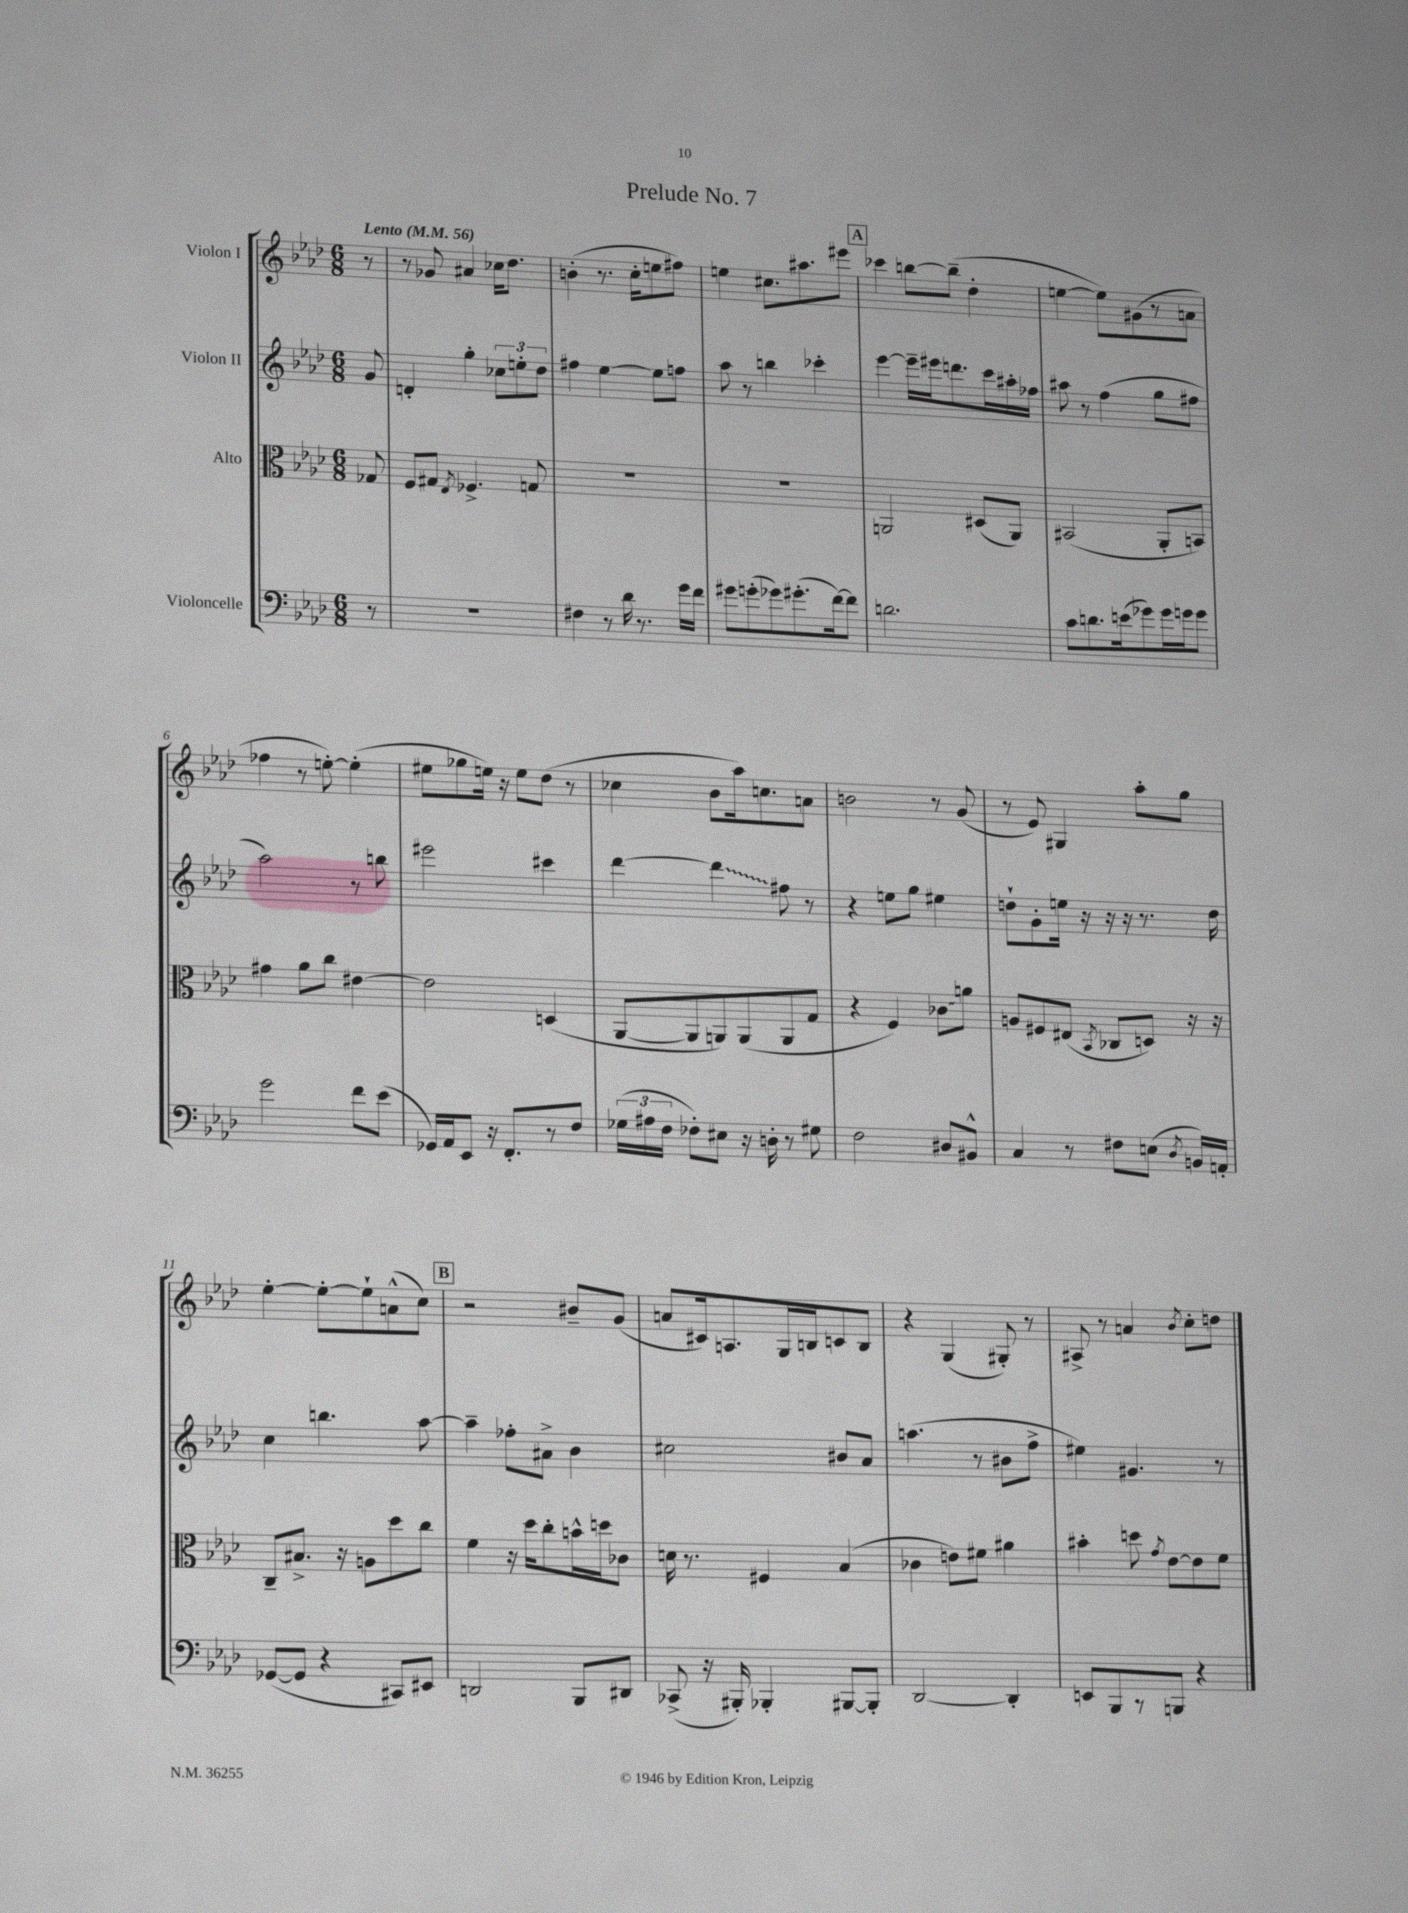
\header { title = "Prelude No. 7" }
<<
\new StaffGroup <<
\new Staff = "s0" \with { instrumentName = "Violon I" } {
    \clef treble \key aes \major \numericTimeSignature \time 6/8 \partial 8 \tempo "Lento" 4 = 56
    \autoBeamOff r8 |
    r8 ges'8 ais'4 ces''16[ des''8.] |
    b'4-.( r8. c''16[-. e''8 fis''8]) |
    e''4 cis''8.[ ais''8. eis'''8] |
    \mark \markup { \box "A" } ces'''4 b''8[~ b''8]--( des''4-. |
    e''4~ e''8[) gis'8( r8 a'8] |
    fes''4 r8 e''8~-.) e''4-.( |
    eis''8[ ges''8 e''16]) r16 e''8[ des''8]( r8 |
    ces''4 bes'8[ aes''16) c''8. a'8] |
    b'2 r8 g'8( |
    r8 ees'8) gis4 aes''8[-. g''8] |
    ees''4~-. ees''8[~-. ees''8-! a'8-^( c''8]) |
    \mark \markup { \box "B" } r2 bis'8[-- g'8]( |
    a'8[ cis'16) a8. g16 b16 c'8 b8] |
    r4 g4( gis8-.) r8 |
    ais8-> r8 a'4 \acciaccatura { bes'8 } c''8[-. d''8] \bar "|." |
}
\new Staff = "s1" \with { instrumentName = "Violon II" } {
    \clef treble \key aes \major \numericTimeSignature \time 6/8 \partial 8
    \autoBeamOff g'8 |
    d'4-. g''4-. \tuplet 3/2 { ces''8[ e''8-. des''8] } |
    fis''4 ees''4~ ees''8[ f''8] |
    aes''8 r8 b''4 ces'''4-. |
    \mark \markup { \box "A" } ees'''4~ ees'''16[-- eis'''16 d'''8. c'''16 ais''16-. fes''16] |
    ais''8 r8 f''4( g''8[ fis''8] |
    aes''2) r8 b''8 |
    eis'''2 cis'''4 |
    des'''4~ \once \override Glissando.style = #'zigzag des'''4\glissando fis''8 r8 |
    r4 e''8[ g''8] eis''4 |
    d''8[-! g'8-. e''16] r16 r16 r16 r8. d''16 |
    c''4 b''4. aes''8~ |
    \mark \markup { \box "B" } aes''4-- fes''8[-. ais'8]-> bes'4 |
    cis''2 bis'8[ aes'8] |
    a''4.( r8 bis'8[ f''8]-> |
    eis''4) gis'4. r8 \bar "|." |
}
\new Staff = "s2" \with { instrumentName = "Alto" } {
    \clef alto \key aes \major \numericTimeSignature \time 6/8 \partial 8
    \autoBeamOff ges8 |
    f8[ gis8] \acciaccatura { ees8 } fes4.-> g8 |
    R2. |
    R2. |
    \mark \markup { \box "A" } a,2 dis8[( a,8]) |
    bis,2( aes,8[-. b,8]) |
    gis'4 aes'8[ c''8] eis'4~ |
    eis'2 d4( |
    aes,8[~ aes,8 a,8) a,8( a,8 g8] |
    r4 f4) \once \override Glissando.style = #'zigzag ces'8[\glissando a'8] |
    a8[ fis8 eis8]( \acciaccatura { bes,8 } ces8[ d8]) r16 r16 |
    c8[-- bis8.]-> r16 a8[ des''8 c''8] |
    \mark \markup { \box "B" } f'4 r16 des''16[ c''8-. b'16-^ d''16 ces'8] |
    d'16 r8. fis4 bes4( |
    ces'4 e'8[) fis'8] ais'4 |
    bis'4-. d''8 \acciaccatura { g'8 } ees'8[~ ees'8 f'8] \bar "|." |
}
\new Staff = "s3" \with { instrumentName = "Violoncelle" } {
    \clef bass \key aes \major \numericTimeSignature \time 6/8 \partial 8
    \autoBeamOff r8 |
    R2. |
    fis4 r8 des'16 r8. g'16[ f'16] |
    gis'8[ g'8-.( ges'8) gis'8.-.( f'16~) f'8] |
    \mark \markup { \box "A" } d'2. |
    c'8[ d'8. e'16( ges'8) ges'16 g'16 g'8] |
    g'2 f'8[ ees'8]( |
    ges,16[) aes,16 ees,8] r16 f,8.[-. r8 f8] |
    \tuplet 3/2 { ges16[( ais16 f16] } fes8[-.) eis8] r16 d16-. r8 gis8 |
    f2 dis8[ bis,8]-^ |
    c4 r8 fis8[ e8]( \acciaccatura { des8 } b,16[) a,16]-. |
    ges,8[~( ges,8] r4 cis,8[) eis,8] |
    \mark \markup { \box "B" } d,2 bes,,8[ dis,8] |
    ces,8->( r16 bis,,16-.) bes,,4-. bis,,8[~ bis,,8]-. |
    des,2~ des,4-. |
    e,8[ bes,,8 r8 b,,8] r4 \bar "|." |
}
>>
>>
